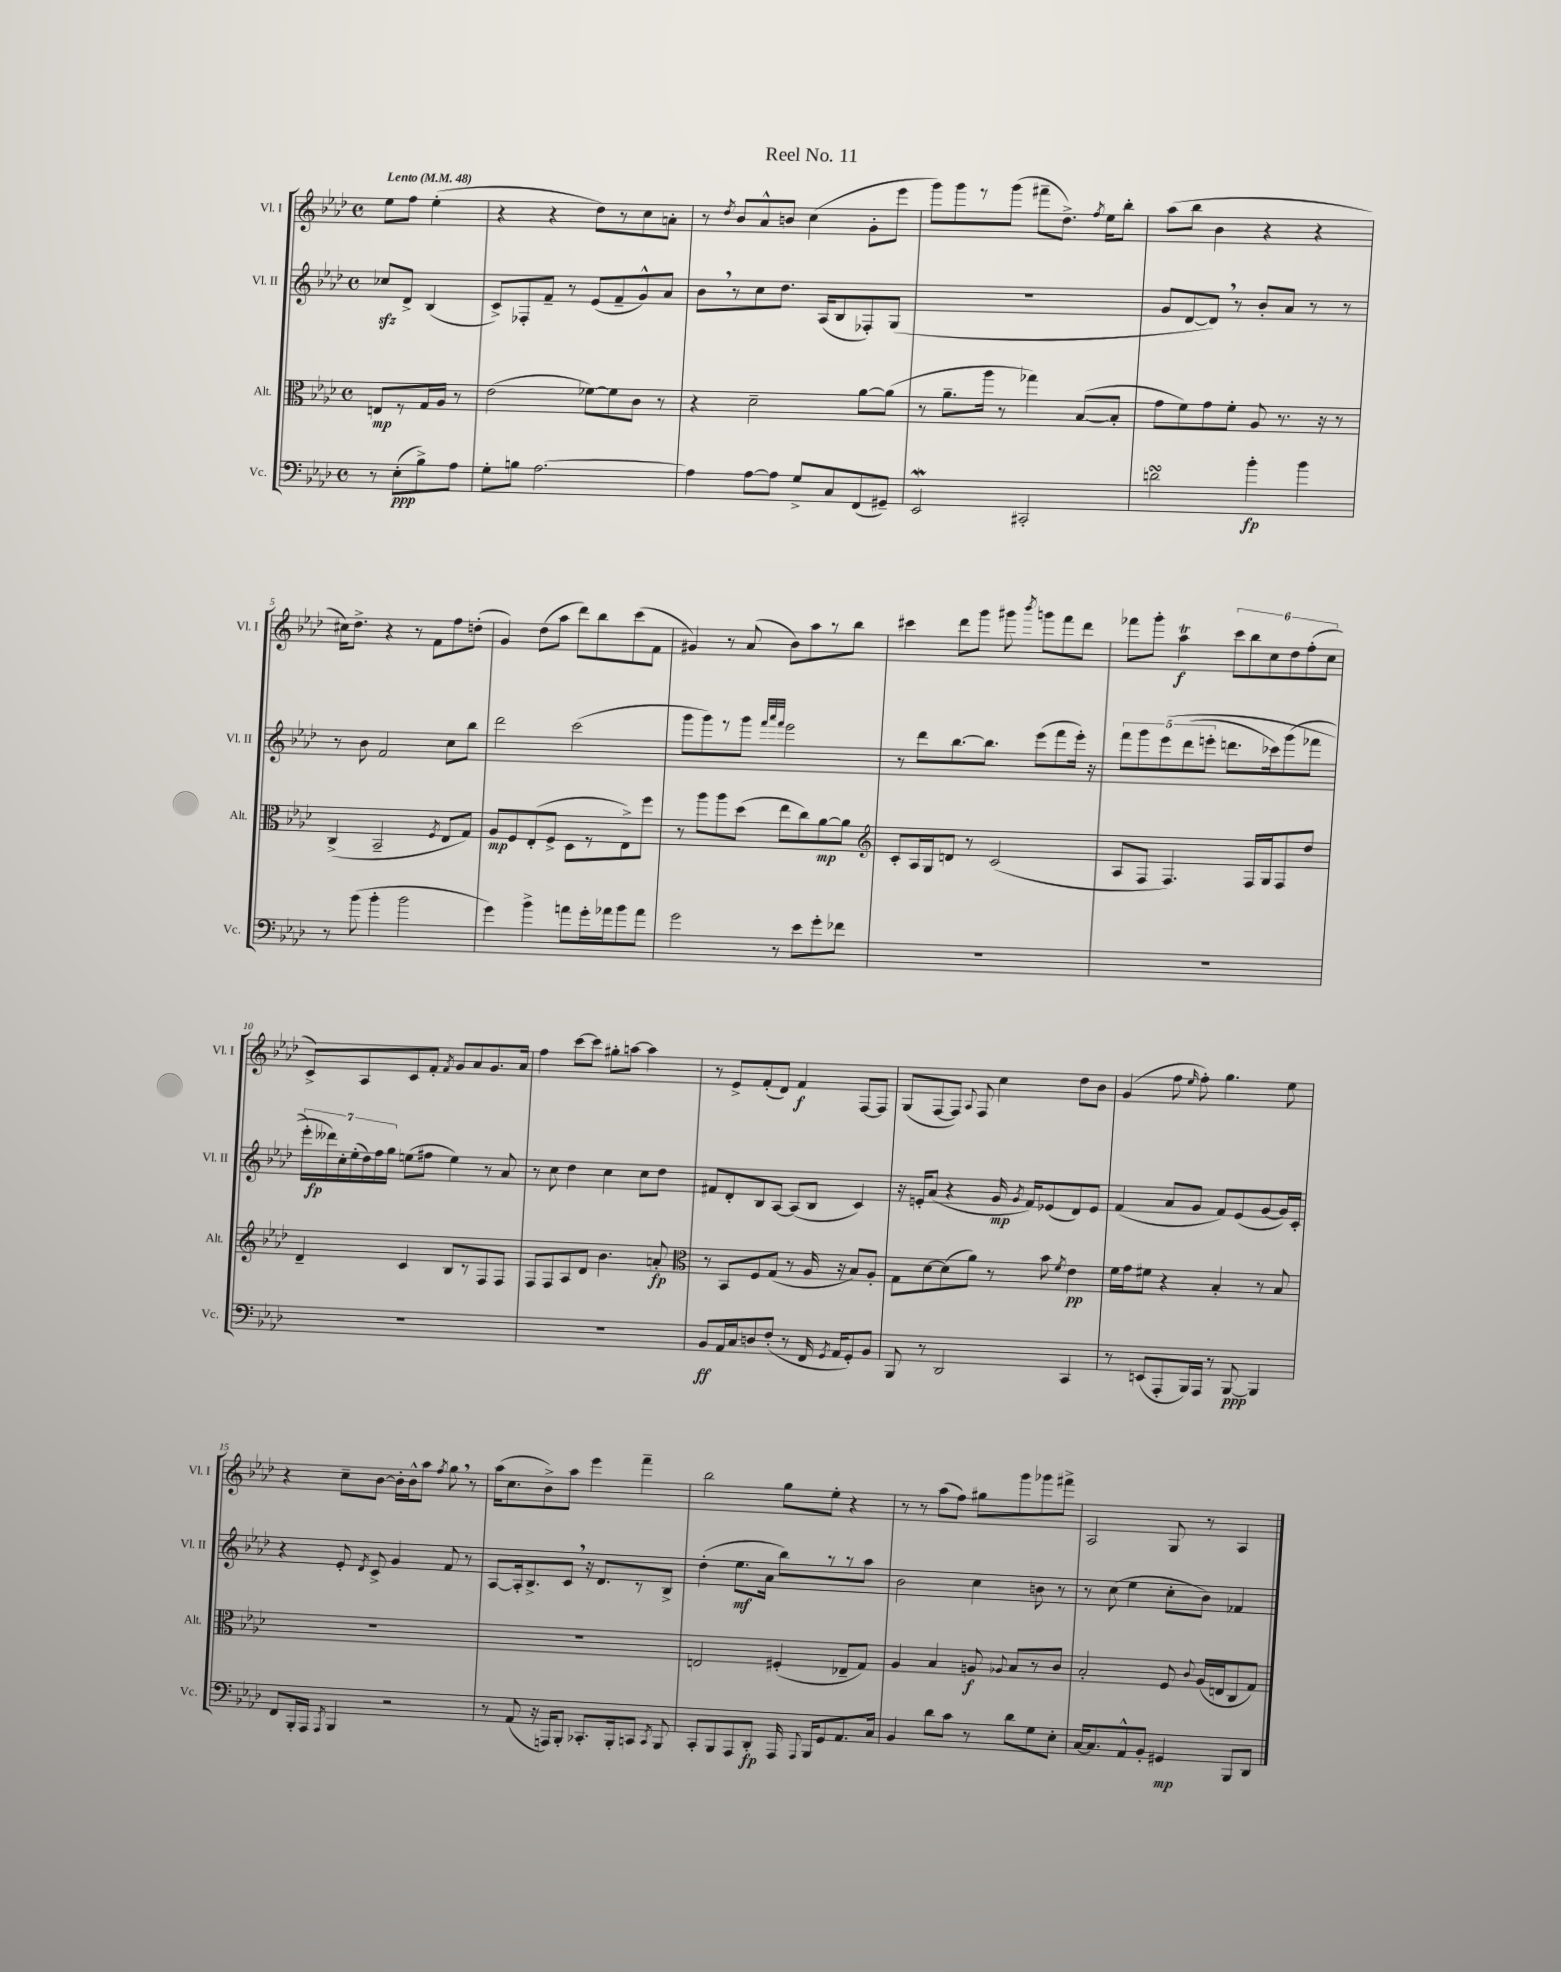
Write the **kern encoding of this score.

**kern	**dynam	**kern	**dynam	**kern	**dynam	**kern	**dynam
*part4	*part4	*part3	*part3	*part2	*part2	*part1	*part1
*staff4	*staff4	*staff3	*staff3	*staff2	*staff2	*staff1	*staff1
*I"Vc.	*	*I"Alt.	*	*I"Vl. II	*	*I"Vl. I	*
*I'Vc.	*	*I'Alt.	*	*I'Vl. II	*	*I'Vl. I	*
*clefF4	*	*clefC3	*	*clefG2	*	*clefG2	*
*k[b-e-a-d-]	*	*k[b-e-a-d-]	*	*k[b-e-a-d-]	*	*k[b-e-a-d-]	*
*M4/4	*	*M4/4	*	*M4/4	*	*M4/4	*
*met(c)	*	*met(c)	*	*met(c)	*	*met(c)	*
*MM48	*	*MM48	*	*MM48	*	*MM48	*
=	=	=	=	=	=	=	=
!	!	!	!	!	!	!LO:TX:a:B:t=Lento	!
8r	.	8En/L	mp	8cc-Xzz/L	.	8ee-\L	.
(8E-'\L	ppp	8r	.	8d-^/J	.	8ff\J	.
8B-^\)	.	16G/L	.	(4B-/	.	(4ee-'\	.
.	.	16A-/JJ	.	.	.	.	.
8A-\J	.	8r	.	.	.	.	.
=1	=1	=1	=1	=1	=1	=1	=1
8G'\L	.	(2e-\	.	8c^/L)	.	4r	.
8Bn\J	.	.	.	8F-X'/	.	.	.
[2.A-\	.	.	.	8f~/J	.	4r	.
.	.	.	.	8r	.	.	.
.	.	[8f-X\L)	.	(8e-/L	.	8dd-\L)	.
.	.	8f-\]	.	8f~/	.	8r	.
.	.	8c\J	.	8g^^/)	.	8cc\	.
.	.	8r	.	8a-/J	.	8an'\J	.
=2	=2	=2	=2	=2	=2	=2	=2
4A-\]	.	4r	.	8b-,\L	.	8r	.
.	.	.	.	.	.	8qdd-/	.
.	.	.	.	8r	.	8b-/L	.
[8A-\L	.	2d-~\	.	8cc\	.	8a-^^/	.
8A-\J]	.	.	.	8.dd-\J	.	8bn/J	.
8G^/L	.	.	.	.	.	(4cc\	.
.	.	.	.	(16A-/KL	.	.	.
8C/	.	.	.	8B-/	.	.	.
(8FF/	.	[8a-\L	.	8F-X'/)	.	8g'\L	.
8GG#X~/J)	.	(8a-\J]	.	(8G/J	.	8eee-\J	.
=3	=3	=3	=3	=3	=3	=3	=3
2EE-W/	.	8r	.	1r	.	8ggg\L)	.
.	.	8.a-~\L	.	.	.	8ggg\	.
.	.	.	.	.	.	8r	.
.	.	16aa-\Jk	.	.	.	.	.
.	.	8r	.	.	.	(8ggg\J	.
2CC#X'/	.	4gg-X\)	.	.	.	8fff#X~\L	.
.	.	.	.	.	.	8.dd-^\J)	.
.	.	([8B-/L	.	.	.	.	.
.	.	.	.	.	.	8qff/	.
.	.	.	.	.	.	16ee-\KL	.
.	.	8B-'/J]	.	.	.	8bb-'\J	.
=4	=4	=4	=4	=4	=4	=4	=4
2dnsSsS\	.	8g\L	.	8g/L	.	(8aa-\L	.
.	.	8f\)	.	[8d-/	.	8bb-\J	.
.	.	8g\	.	8d-,/J])	.	4b-\	.
.	.	8f'\J	.	8r	.	.	.
4b-'\	fp	8A-/	.	8b-'/L	.	4r	.
.	.	8.r	.	8a-/J	.	.	.
4b-\	.	.	.	8r	.	4r	.
.	.	16r	.	.	.	.	.
.	.	8r	.	8r	.	.	.
!!LO:LB:g=z
=5	=5	=5	=5	=5	=5	=5	=5
8r	.	(4C^/	.	8r	.	16cc#X\KL)	.
.	.	.	.	.	.	8.dd-^\J	.
(8b-\	.	.	.	8b-\	.	.	.
4b-'\	.	2BB-~/	.	2f/	.	4r	.
2b-\	.	.	.	.	.	8r	.
.	.	.	.	.	.	8f\L	.
.	.	8qF/	.	.	.	.	.
.	.	8E-/L	.	8cc\L	.	8ff\	.
.	.	8G/J)	.	8bb-\J	.	(8ddn'\J	.
=6	=6	=6	=6	=6	=6	=6	=6
4g\)	.	8A-/L	mp	2ddd-\	.	4g/)	.
.	.	8F/	.	.	.	.	.
4b-^\	.	(8E-'/	.	.	.	(8dd-\L	.
.	.	8F^/J	.	.	.	8aa-\J	.
8an\L	.	8D-\L	.	(2ccc\	.	8ddd-\L)	.
16g'\L	.	8r	.	.	.	8bb-\	.
16a-X\J	.	.	.	.	.	.	.
8b-\	.	8E-^\)	.	.	.	(8ccc\	.
8a-\J	.	8ff\J	.	.	.	8f\J	.
=7	=7	=7	=7	=7	=7	=7	=7
2g\	.	8r	.	8ggg\L	.	4g#X/)	.
.	.	8aa-\L	.	8ggg\)	.	.	.
.	.	8aa-\	.	8r	.	8r	.
.	.	(8dd-\J	.	8ggg\J	.	(8a-/	.
.	.	.	.	32qqfff/LLL	.	.	.
.	.	.	.	32qqaaa-/	.	.	.
.	.	.	.	32qqfff/JJJ	.	.	.
8r	.	8ee-\L	.	2eee-\	.	8b-\L)	.
8e-\L	.	8cc\)	.	.	.	8aa-\	.
8g'\	.	[8a-\	mp	.	.	8r	.
8f-X\J	.	8a-\J]	.	.	.	8bb-\J	.
=8	=8	=8	=8	=8	=8	=8	=8
*	*	*clefG2	*	*	*	*	*
1r	.	8c'/L	.	8r	.	4ccc#X\	.
.	.	16A-/L	.	8ddd-\L	.	.	.
.	.	16G/J	.	.	.	.	.
.	.	8dn/J	.	[8.bb-\	.	8ddd-\L	.
.	.	8r	.	.	.	8ggg\J	.
.	.	.	.	8.bb-\J]	.	.	.
.	.	(2c/	.	.	.	8ggg#X\	.
.	.	.	.	.	.	8qbbb-/	.
.	.	.	.	(8eee-\L	.	8gggn\L	.
.	.	.	.	8fff\	.	8fff\	.
.	.	.	.	16eee-'\Jk)	.	8ddd-\J	.
.	.	.	.	16r	.	.	.
=9	=9	=9	=9	=9	=9	=9	=9
1r	.	8A-/L	.	10fff\L	.	8fff-X\L	.
.	.	.	.	10ggg\	.	.	.
.	.	8F/J	.	.	.	8ggg'\J	.
.	.	.	.	(10eee-\	.	.	.
.	.	4.F/)	.	.	.	4aa-T\	f
.	.	.	.	(10ddd-\	.	.	.
.	.	.	.	10eeen'\J	.	.	.
.	.	.	.	8.dddn\L	.	12ccc\L	.
.	.	.	.	.	.	12bb-\	.
.	.	16F/LL	.	.	.	.	.
.	.	.	.	.	.	12cc\	.
.	.	16G/J	.	16ccc-X\k)	.	.	.
.	.	8F/	.	(8ggg\	.	12dd-\	.
.	.	.	.	.	.	(12ff'\	.
.	.	8dd-/J	.	8fff-X\J	.	.	.
.	.	.	.	.	.	12cc\J	.
!!LO:LB:g=z
=10	=10	=10	=10	=10	=10	=10	=10
1r	.	4d-~/	.	28eee-'\LL)	.	8c^/L)	.
.	.	.	.	28ddd--X\)	fp	.	.
.	.	.	.	28cc'\	.	.	.
.	.	.	.	(28ee-'\	.	.	.
.	.	.	.	.	.	8A-/	.
.	.	.	.	28dd-\)	.	.	.
.	.	.	.	28ff\	.	.	.
.	.	.	.	28gg\JJ	.	.	.
.	.	4c/	.	(8een\L	.	8c/	.
.	.	.	.	8ff#X\J	.	8f'/J	.
.	.	.	.	.	.	8qf/	.
.	.	8B-/L	.	4ee\)	.	8g/L	.
.	.	8r	.	.	.	8a-/	.
.	.	8F/	.	8r	.	8.g/	.
.	.	8F/J	.	8a-/	.	.	.
.	.	.	.	.	.	16a-/Jk	.
=11	=11	=11	=11	=11	=11	=11	=11
1r	.	8F/L	.	8r	.	4ff\	.
.	.	8F/	.	8cc\	.	.	.
.	.	8A-/	.	4dd-\	.	[8ccc\L	.
.	.	8d-/J	.	.	.	8ccc\J]	.
.	.	4.b-\	.	4cc\	.	8gg#X'\L	.
.	.	.	.	.	.	[8aan\J	.
.	.	.	.	8cc\L	.	4aa\]	.
.	.	8an'/	fp	8dd-\J	.	.	.
=12	=12	=12	=12	=12	=12	=12	=12
*	*	*clefC3	*	*	*	*	*
8BB-/L	ff	8r	.	8f#X/L	.	8r	.
16AA-/L	.	8BB-/L	.	8d-'/	.	8e-^/L	.
16C/J	.	.	.	.	.	.	.
8Dn/	.	8F/	.	8B-/	.	(8f'/	.
(8F'/J	.	(8G/J	.	[8A-/J	.	8d-/J)	.
8r	.	8r	.	(8A-/L]	.	4f/	f
16FF/	.	16A-/	.	8B-/J	.	.	.
8qGG/	.	.	.	.	.	.	.
16AA-/KL	.	16r	.	.	.	.	.
8GG'/)	.	8B-/L)	.	4c/)	.	[8F/L	.
8BB-/J	.	8A-'/J	.	.	.	8F/J]	.
=13	=13	=13	=13	=13	=13	=13	=13
8BBB-/	.	8G\L	.	16r	.	(8G/L	.
.	.	.	.	16en'/KL	.	.	.
8r	.	[8d-\	.	(8a-/J	.	[8F/	.
2DD-/	.	(8d-\]	.	4r	.	8F/J])	.
.	.	.	.	.	.	8qqA-/	.
.	.	8a-\J)	.	.	.	8F/	.
.	.	8r	.	16g/	mp	4cc\	.
.	.	.	.	8qg/	.	.	.
.	.	.	.	16f/KL)	.	.	.
.	.	8b-\	.	(8e-X/	.	.	.
.	.	8qf/	.	.	.	.	.
4CC/	.	4e-\	pp	8d-/)	.	8dd-\L	.
.	.	.	.	8e-/J	.	8b-\J	.
=14	=14	=14	=14	=14	=14	=14	=14
8r	.	16f\LL	.	(4f/	.	(4g/	.
.	.	16g\J	.	.	.	.	.
(8EEn/L	.	8f#X\J	.	.	.	.	.
8AAA-'/	.	4r	.	8a-/L	.	8ff\	.
.	.	.	.	.	.	16qqee-/	.
16BBB-/L)	.	.	.	8g/J	.	8ff'\)	.
16AAA-/JJ	.	.	.	.	.	.	.
8r	.	4B-'/	.	8f/L)	.	4.gg\	.
[8BBB-/	ppp	.	.	(8e-/	.	.	.
4BBB-/]	.	8r	.	[8g/	.	.	.
.	.	8B-/	.	16g/L])	.	8ee-\	.
.	.	.	.	16c'/JJ	.	.	.
!!LO:LB:g=z
=15	=15	=15	=15	=15	=15	=15	=15
8FF/L	.	1r	.	4r	.	4r	.
16BBB-'/L	.	.	.	.	.	.	.
16AAA-/JJ	.	.	.	.	.	.	.
8qAAA-/	.	.	.	.	.	.	.
4BBB-/	.	.	.	8e-'/	.	8cc~\L	.
.	.	.	.	8qd-/	.	.	.
.	.	.	.	8c^/	.	[8b-\J	.
2r	.	.	.	4g/	.	16b-'\LL]	.
.	.	.	.	.	.	16b-^^\J	.
.	.	.	.	.	.	8aa-\J	.
.	.	.	.	.	.	8qff/	.
.	.	.	.	8f/	.	8gg,\	.
.	.	.	.	8r	.	8r	.
=16	=16	=16	=16	=16	=16	=16	=16
8r	.	1r	.	[8A-/L	.	(16aa-\KL	.
.	.	.	.	.	.	8.cc\	.
(8AA-/	.	.	.	16A-'/k]	.	.	.
.	.	.	.	8.B-^/	.	.	.
16r	.	.	.	.	.	8b-^\)	.
16AAAn/KL)	.	.	.	.	.	.	.
8BBB-'/J	.	.	.	8c,/J	.	8aa-\J	.
8.CC-X'/L	.	.	.	16r	.	4eee-\	.
.	.	.	.	8.d-/L	.	.	.
16BBB-'/k	.	.	.	.	.	.	.
8CCn/J	.	.	.	8r	.	4fff~\	.
8qCC/	.	.	.	.	.	.	.
8BBB-/	.	.	.	8B-^/J	.	.	.
=17	=17	=17	=17	=17	=17	=17	=17
8CC'/L	.	2En/	.	(4dd-'\	.	2bb-\	.
8BBB-/	.	.	.	.	.	.	.
8AAA-/	.	.	.	8.ee-\L	mf	.	.
8DD-'/J	fp	.	.	.	.	.	.
.	.	.	.	16a-\Jk	.	.	.
16AAA-/	.	(4F#X'/	.	8bb-\L)	.	8gg\L	.
8qqAAA-/	.	.	.	.	.	.	.
16BBB-/KL	.	.	.	.	.	.	.
8GG/	.	.	.	8r	.	8ee-'\J	.
8.AA-/	.	8E-X~/L	.	8r	.	4r	.
.	.	8G/J)	.	8aa-\J	.	.	.
16C/Jk	.	.	.	.	.	.	.
=18	=18	=18	=18	=18	=18	=18	=18
4BB-/	.	4A-/	.	2b-\	.	8r	.
.	.	.	.	.	.	8r	.
8d-\L	.	4B-/	.	.	.	(8aa-\L	.
8c\J	.	.	.	.	.	8ff\J)	.
8r	.	8An/	f	4cc\	.	8gg#X\L	.
.	.	8qqA-X/	.	.	.	.	.
8d-\L	.	8B-/L	.	.	.	8ggg\	.
8G\	.	8r	.	8bn\	.	8ggg-X\	.
8E-'\J	.	8c/J	.	8r	.	8fff#X^\J	.
=19	=19	=19	=19	=19	=19	=19	=19
[16C/KL	.	2B-'/	.	8r	.	2A-/	.
8.C/]	.	.	.	.	.	.	.
.	.	.	.	(8cc\	.	.	.
8AA-^^/	.	.	.	4ee-\	.	.	.
8BB-'/J	.	.	.	.	.	.	.
4GG#X/	mp	8F/	.	8cc'\L	.	8G/	.
.	.	8qqc/	.	.	.	.	.
.	.	(16A-/LL	.	8b-\J)	.	8r	.
.	.	16En/J	.	.	.	.	.
8BBB-/L	.	8C/	.	4f-X/	.	4A-/	.
8DD-/J	.	8G/J)	.	.	.	.	.
==	==	==	==	==	==	==	==
*-	*-	*-	*-	*-	*-	*-	*-
